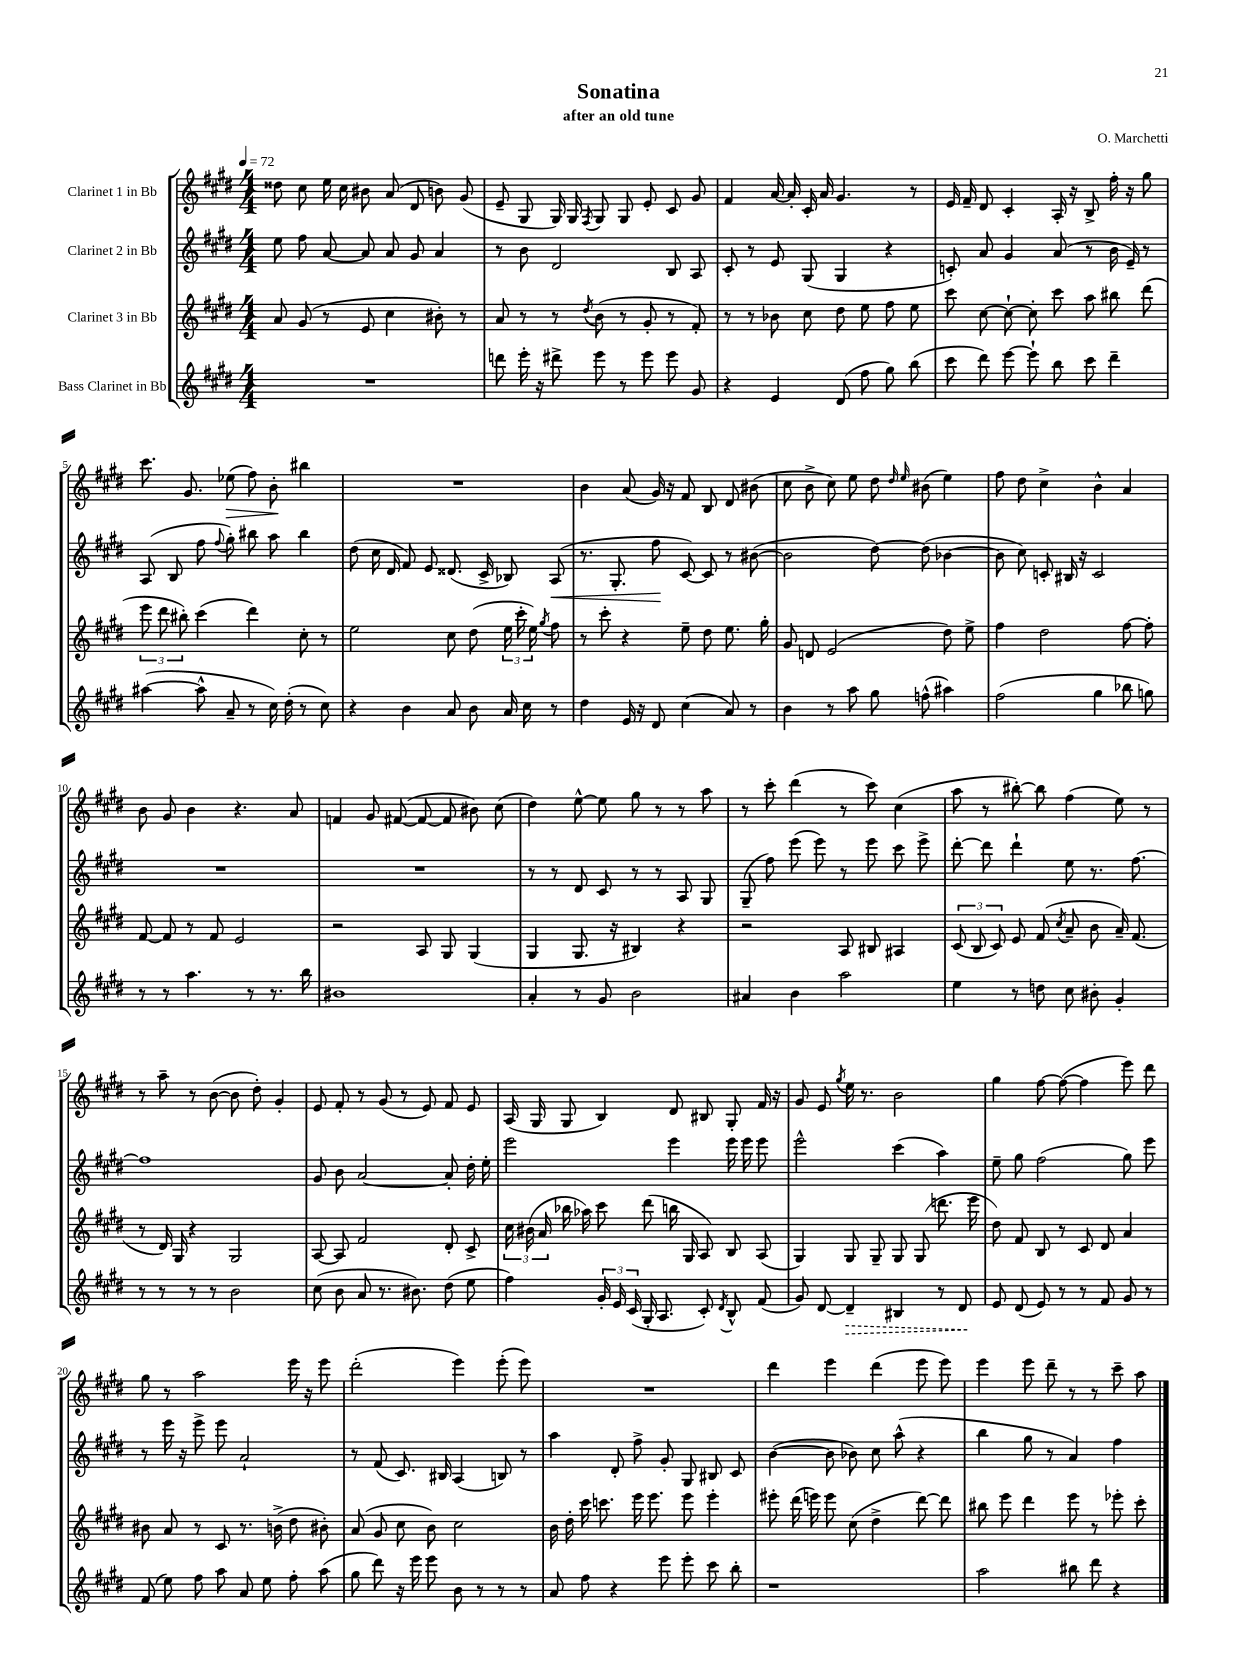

**kern	**dynam	**kern	**kern	**dynam	**kern	**dynam
*part4	*part4	*part3	*part2	*part2	*part1	*part1
*staff4	*staff4	*staff3	*staff2	*staff2	*staff1	*staff1
*I"Bass Clarinet in Bb	*	*I"Clarinet 3 in Bb	*I"Clarinet 2 in Bb	*	*I"Clarinet 1 in Bb	*
*clefG2	*	*clefG2	*clefG2	*	*clefG2	*
*k[f#c#g#d#]	*	*k[f#c#g#d#]	*k[f#c#g#d#]	*	*k[f#c#g#d#]	*
*M4/4	*	*M4/4	*M4/4	*	*M4/4	*
*MM72	*	*MM72	*MM72	*	*MM72	*
=1	=1	=1	=1	=1	=1	=1
1r	.	8a/	8ee\	.	8dd##X\	.
.	.	(8g#/	8ff#\	.	8cc#\	.
.	.	8r	[8a/	.	16ee\	.
.	.	.	.	.	16cc#\	.
.	.	8e/	8a/]	.	8b#X\	.
.	.	4cc#\	8a/	.	(8a/	.
.	.	.	8g#/	.	8d#/	.
.	.	8b#X'\)	4a/	.	8bn\)	.
.	.	8r	.	.	(8g#/	.
=2	=2	=2	=2	=2	=2	=2
8dddn\	.	8a/	8r	.	8e~/	.
16eee'\	.	8r	8b\	.	8G#/	.
16r	.	.	.	.	.	.
8ddd#X^\	.	8r	2d#/	.	16G#/)	.
.	.	.	.	.	16G#/	.
.	.	8qdd#/	.	.	8qF#/	.
8eee\	.	(8b\	.	.	8G#/	.
8r	.	8r	.	.	8G#/	.
8eee\	.	8g#'/	.	.	8e'/	.
8eee\	.	8r	8B/	.	8c#/	.
8g#/	.	8f#'/)	8A/	.	8g#/	.
=3	=3	=3	=3	=3	=3	=3
4r	.	8r	8c#'/	.	4f#/	.
.	.	8r	8r	.	.	.
4e/	.	8b-X\	8e/	.	[16a/	.
.	.	.	.	.	16a'/]	.
.	.	8cc#\	(8G#/	.	16c#'/	.
.	.	.	.	.	16a/	.
(8d#/	.	8dd#\	4G#/	.	4.g#/	.
8ff#\	.	8ee\	.	.	.	.
8gg#\)	.	8ff#\	4r	.	.	.
(8bb\	.	8ee\	.	.	8r	.
=4	=4	=4	=4	=4	=4	=4
8ccc#\	.	8ccc#\	8cn'/)	.	16e/	.
.	.	.	.	.	16f#~/	.
8ddd#\)	.	[8cc#\	8a/	.	8d#/	.
[8eee\	.	8cc#`\_	4g#/	.	4c#'/	.
8eee`\]	.	8cc#'\]	.	.	.	.
8bb\	.	8ccc#\	(8a/	.	16A'/	.
.	.	.	.	.	16r	.
8ccc#\	.	8aa\	8r	.	8B^/	.
4ddd#~\	.	8bb#X\	16b\	.	16ff#'\	.
.	.	.	16e~/)	.	16r	.
.	.	(8ddd#\	8r	.	8gg#\	.
!!LO:LB:g=z
=5	=5	=5	=5	=5	=5	=5
([4aa#X\	.	12eee\	(8A/	.	8.ccc#\	.
.	.	12ddd#\	.	.	.	.
.	.	.	8B/	.	.	.
.	.	12bb#X'\)	.	.	.	.
.	.	.	.	.	8.g#/	.
8aa#^^\]	.	(4ccc#\	8ff#\	.	.	.
.	.	.	8qqff#/	.	.	.
!	!	!	!	!	!	!LO:HP:b
8a~/	.	.	8gg#'\)	.	(8ee-X\	>
8r	.	4ddd#\)	8bb#X\	.	8ff#\)	.
16cc#\)	.	.	8aa\	.	8b'\	.
(16dd#'\	.	.	.	.	.	.
8r	.	8cc#'\	4bb#\	.	4bb#X\	]
8cc#\)	.	8r	.	.	.	.
=6	=6	=6	=6	=6	=6	=6
4r	.	2ee\	(8dd#\	.	1r	.
.	.	.	16cc#\	.	.	.
.	.	.	16d#/	.	.	.
4b\	.	.	8f#/)	.	.	.
.	.	.	8e/	.	.	.
8a/	.	8cc#\	(8.d##X/	.	.	.
8b\	.	(8dd#\	.	.	.	.
.	.	.	16c#^/	.	.	.
16a/	.	24ee\	8B-X/)	.	.	.
.	.	24ccc#'\	.	.	.	.
16cc#\	.	.	.	.	.	.
.	.	24ee\)	.	.	.	.
.	.	8qgg#/	.	.	.	.
!	!	!	!	!LO:HP:b	!	!
8r	.	8ff#\	(8A/	<	.	.
=7	=7	=7	=7	=7	=7	=7
4dd#\	.	8r	8.r	.	4b\	.
.	.	8ccc#'\	.	.	.	.
.	.	.	8.G#'/	.	.	.
16e/	.	4r	.	.	(8a/	.
16r	.	.	.	.	.	.
8d#/	.	.	8ff#\	.	16g#/)	.
.	.	.	.	.	16r	.
(4cc#\	.	8ee~\	[8c#/)	[	8f#/	.
.	.	8dd#\	8c#/]	.	8B/	.
8a/)	.	8.ee\	8r	.	8d#/	.
8r	.	.	([8b#X\	.	(8b#X\	.
.	.	16gg#'\	.	.	.	.
=8	=8	=8	=8	=8	=8	=8
4b\	.	8g#/	2b#\]	.	8cc#\	.
.	.	8dn/	.	.	8b^\	.
8r	.	(2e/	.	.	8cc#\)	.
8aa\	.	.	.	.	8ee\	.
8gg#\	.	.	[8dd#\)	.	8dd#\	.
.	.	.	.	.	16qqdd#/	.
.	.	.	.	.	16qqee/	.
(8ffn^^\	.	.	(8dd#\]	.	(8b#X\	.
4aa#X\)	.	8dd#\)	[4b-X\	.	4ee\)	.
.	.	8ee^\	.	.	.	.
=9	=9	=9	=9	=9	=9	=9
(2ff#\	.	4ff#\	8b-\]	.	8ff#\	.
.	.	.	8cc#\)	.	8dd#\	.
.	.	2dd#\	8cn'/	.	4cc#^\	.
.	.	.	16B#X/	.	.	.
.	.	.	16r	.	.	.
4gg#\	.	.	2c/	.	4b^^\	.
8bb-X\	.	[8ff#\	.	.	4a/	.
8ggn\)	.	8ff#'\]	.	.	.	.
!!LO:LB:g=z
=10	=10	=10	=10	=10	=10	=10
8r	.	[8f#/	1r	.	8b\	.
8r	.	8f#/]	.	.	8g#/	.
4.aa\	.	8r	.	.	4b\	.
.	.	8f#/	.	.	.	.
.	.	2e/	.	.	4.r	.
8r	.	.	.	.	.	.
8.r	.	.	.	.	.	.
.	.	.	.	.	8a/	.
16bb\	.	.	.	.	.	.
=11	=11	=11	=11	=11	=11	=11
1b#X	.	2r	1r	.	4fn/	.
.	.	.	.	.	8g#/	.
.	.	.	.	.	([8f#X/	.
.	.	8A/	.	.	8f#/_	.
.	.	8G#/	.	.	8f#/]	.
.	.	(4G#/	.	.	8b#X\)	.
.	.	.	.	.	(8cc#\	.
=12	=12	=12	=12	=12	=12	=12
4a'/	.	4G#/	8r	.	4dd#\)	.
.	.	.	8r	.	.	.
8r	.	8.G#/	8d#/	.	[8ee^^\	.
8g#/	.	.	8c#/	.	8ee\]	.
.	.	16r	.	.	.	.
2b\	.	4B#X/)	8r	.	8gg#\	.
.	.	.	8r	.	8r	.
.	.	4r	8A/	.	8r	.
.	.	.	8G#/	.	8aa\	.
=13	=13	=13	=13	=13	=13	=13
4a#X/	.	2r	(8G#~/	.	8r	.
.	.	.	8ff#\)	.	8ccc#'\	.
4b\	.	.	(8eee\	.	(4ddd#\	.
.	.	.	8eee\)	.	.	.
2aa\	.	8A/	8r	.	8r	.
.	.	8B#X/	8eee\	.	8ccc#\)	.
.	.	4A#X/	8ccc#\	.	(4cc#\	.
.	.	.	8eee^\	.	.	.
=14	=14	=14	=14	=14	=14	=14
4ee\	.	(12c#/	[8ddd#'\	.	8aa\	.
.	.	12B/	.	.	.	.
.	.	.	8ddd#\]	.	8r	.
.	.	12c#/)	.	.	.	.
8r	.	8e/	4ddd#`\	.	[8bb#X'\)	.
8ddn\	.	(8f#/	.	.	8bb#\]	.
.	.	8qcc#/	.	.	.	.
8cc#\	.	8a~/	8ee\	.	(4ff#\	.
8b#X'\	.	8b\	8.r	.	.	.
4g#'/	.	16a~/)	.	.	8ee\)	.
.	.	(8.f#/	[8.ff#\	.	.	.
.	.	.	.	.	8r	.
!!LO:LB:g=z
=15	=15	=15	=15	=15	=15	=15
8r	.	8r	1ff#]	.	8r	.
8r	.	16d#/)	.	.	8aa~\	.
.	.	16G#/	.	.	.	.
8r	.	4r	.	.	8r	.
8r	.	.	.	.	([8b\	.
2b\	.	2G#/	.	.	8b\]	.
.	.	.	.	.	8dd#'\)	.
.	.	.	.	.	4g#'/	.
=16	=16	=16	=16	=16	=16	=16
(8cc#\	.	[8A/	8g#/	.	8e/	.
8b\	.	8A/]	8b\	.	8f#'/	.
8a/	.	2f#/	[2a/	.	8r	.
8.r	.	.	.	.	(8g#/	.
.	.	.	.	.	8r	.
8.b#X\)	.	.	.	.	.	.
.	.	.	.	.	8e/)	.
(8dd#\	.	8d#'/	8a'/]	.	8f#/	.
8ee\	.	8c#^/	16dd#'\	.	8e/	.
.	.	.	16ee'\	.	.	.
=17	=17	=17	=17	=17	=17	=17
4ff#\)	.	24cc#\	2eee\	.	(16A/	.
.	.	(24b#X\	.	.	.	.
.	.	.	.	.	16G#/	.
.	.	24a/	.	.	.	.
.	.	16bb-X\	.	.	8G#/	.
.	.	16aa-X\)	.	.	.	.
24g#'/	.	8ccc#\	.	.	4B/)	.
24e/	.	.	.	.	.	.
(24c#/	.	.	.	.	.	.
16G#'/	.	(8ddd#\	.	.	.	.
8.A/	.	.	.	.	.	.
.	.	16bbn\	4eee\	.	8d#/	.
.	.	16G#/	.	.	.	.
8c#'/)	.	8A/)	.	.	8B#X/	.
8qd#/	.	.	.	.	.	.
8B^^/	.	8B/	16eee\	.	8G#'/	.
.	.	.	16eee\	.	.	.
(8f#/	.	(8A/	8eee\	.	16f#/	.
.	.	.	.	.	16r	.
=18	=18	=18	=18	=18	=18	=18
8g#/)	.	4G#/)	2eee^^\	.	8g#/	.
[8d#/	.	.	.	.	8e/	.
.	.	.	.	.	8qgg#/	.
!	!LO:HP:b	!	!	!	!	!
4d#~/]	>	8G#/	.	.	16ee\	.
.	.	.	.	.	8.r	.
.	.	8G#~/	.	.	.	.
4B#X/	.	8G#/	(4ccc#\	.	2b\	.
.	.	(8G#/	.	.	.	.
8r	.	8.dddn\	4aa\)	.	.	.
8d#/	.	.	.	.	.	.
.	.	16eee\	.	.	.	.
.	]	.	.	.	.	.
=19	=19	=19	=19	=19	=19	=19
8e/	.	8dd#\)	8ee~\	.	4gg#\	.
(8d#/	.	8f#/	8gg#\	.	.	.
8e/)	.	8B/	(2ff#\	.	[8ff#\	.
8r	.	8r	.	.	(8ff#\_	.
8r	.	8c#/	.	.	4ff#\]	.
8f#/	.	8d#/	.	.	.	.
8g#/	.	4a/	8gg#\)	.	8eee\)	.
8r	.	.	8eee\	.	8ddd#\	.
!!LO:LB:g=z
=20	=20	=20	=20	=20	=20	=20
(8f#/	.	8b#X\	8r	.	8gg#\	.
8ee\)	.	8a/	16eee\	.	8r	.
.	.	.	16r	.	.	.
8ff#\	.	8r	8eee^\	.	2aa\	.
8aa\	.	8c#/	8eee\	.	.	.
8a/	.	8.r	2a`/	.	.	.
8ee\	.	.	.	.	.	.
.	.	(16bn^\	.	.	.	.
8ff#'\	.	8dd#\	.	.	16eee\	.
.	.	.	.	.	16r	.
(8aa\	.	8b#X'\)	.	.	8eee\	.
=21	=21	=21	=21	=21	=21	=21
8gg#\	.	(8a/	8r	.	(2ddd#'\	.
8ddd#\)	.	8g#/	(8f#/	.	.	.
16r	.	8cc#\	8.c#/)	.	.	.
16eee\	.	.	.	.	.	.
8eee\	.	8b\)	.	.	.	.
.	.	.	16B#X/	.	.	.
8b\	.	2cc#\	(4A/	.	4eee\)	.
8r	.	.	.	.	.	.
8r	.	.	8Bn/)	.	(8eee'\	.
8r	.	.	8r	.	8eee\)	.
=22	=22	=22	=22	=22	=22	=22
8a/	.	16b\	4aa\	.	1r	.
.	.	16dd#'\	.	.	.	.
8ff#\	.	16ccc#\	.	.	.	.
.	.	8.cccn\	.	.	.	.
4r	.	.	8d#'/	.	.	.
.	.	16eee\	8ff#^\	.	.	.
.	.	8.eee\	.	.	.	.
8eee\	.	.	8g#'/	.	.	.
8eee'\	.	8eee\	8G#/	.	.	.
8ccc#\	.	4eee'\	8B#X/	.	.	.
8bb'\	.	.	8c#/	.	.	.
=23	=23	=23	=23	=23	=23	=23
1r	.	8eee#X'\	([4b\	.	4ddd#\	.
.	.	(16ddd#\	.	.	.	.
.	.	16eeen\)	.	.	.	.
.	.	8eee\	8b\]	.	4eee\	.
.	.	(8cc#\	8b-X\)	.	.	.
.	.	4dd#^\	8cc#\	.	(4ddd#\	.
.	.	.	(8aa^^\	.	.	.
.	.	[8ddd#\)	4r	.	8eee\	.
.	.	8ddd#\]	.	.	8eee\)	.
=24	=24	=24	=24	=24	=24	=24
2aa\	.	8bb#X\	4bb\	.	4eee\	.
.	.	8eee\	.	.	.	.
.	.	4ddd#\	8gg#\	.	8eee\	.
.	.	.	8r	.	8ddd#~\	.
8bb#X\	.	8eee\	4a/)	.	8r	.
8ddd#\	.	8r	.	.	8r	.
4r	.	8eee-X'\	4ff#\	.	8ccc#~\	.
.	.	8ccc#'\	.	.	8aa\	.
==	==	==	==	==	==	==
*-	*-	*-	*-	*-	*-	*-
